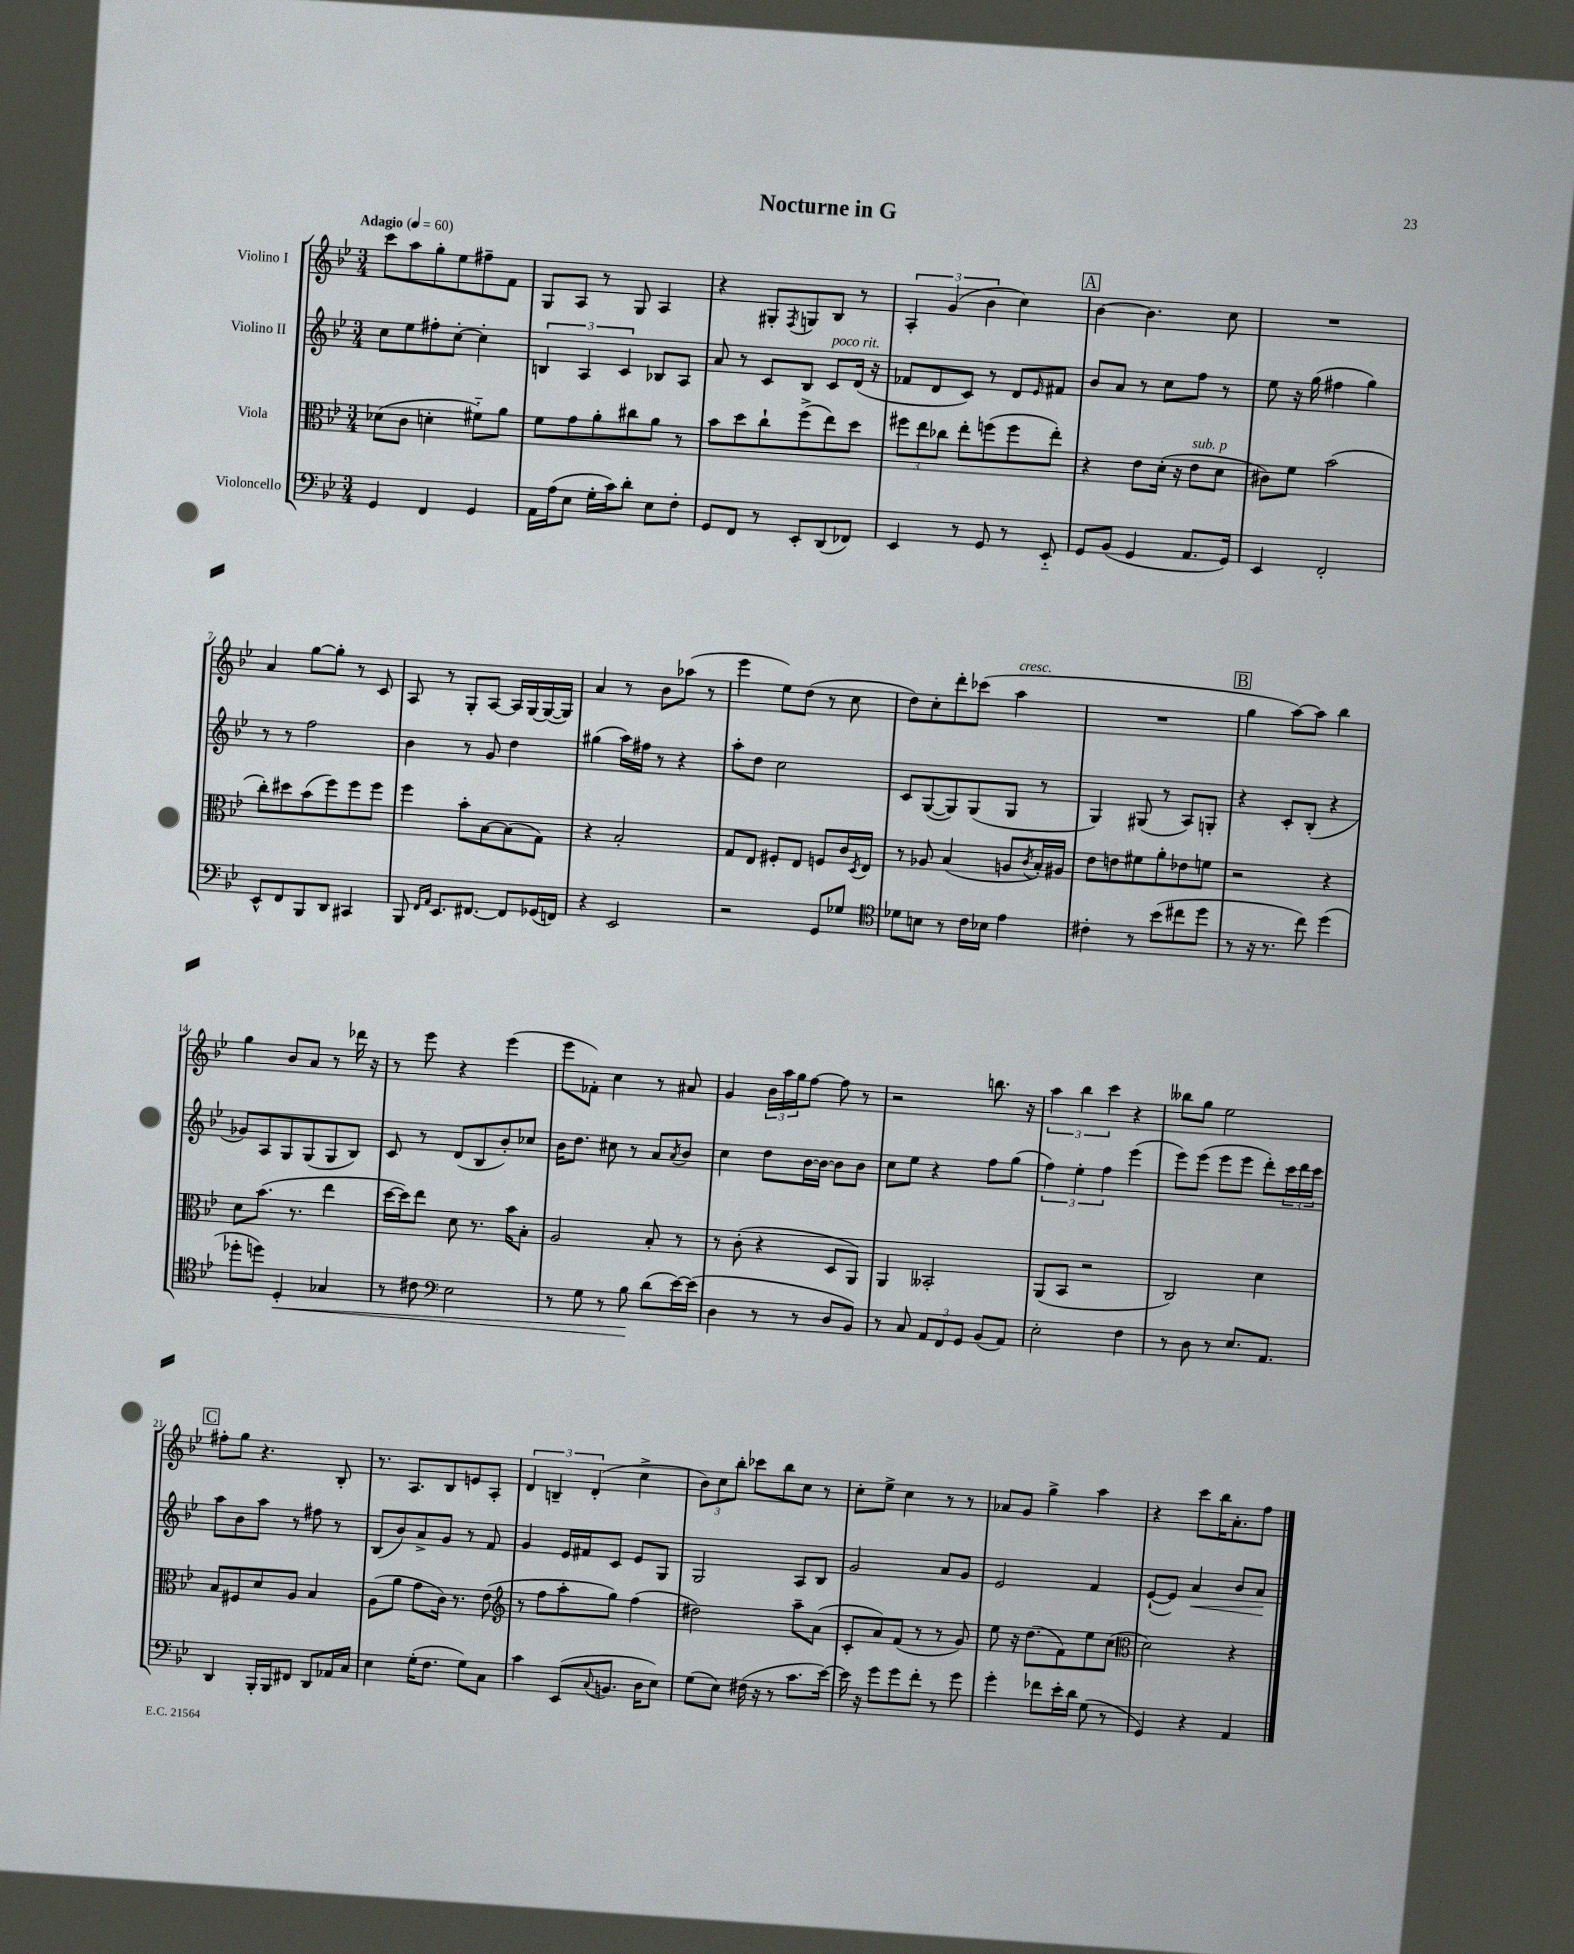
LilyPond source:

\header { title = "Nocturne in G" }
<<
\new StaffGroup <<
\new Staff = "s0" \with { instrumentName = "Violino I" } {
    \clef treble \key bes \major \numericTimeSignature \time 3/4 \tempo "Adagio" 4 = 60
    c'''8 a''8 g''8-. ees''8 fis''8-- f'8 |
    g8 a8 r8 g8 a4 |
    r4 gis8-. \acciaccatura { f8 } g8 bes8 r8 |
    \tuplet 3/2 { a4-. g'4( bes'4 } c''4) |
    \mark \markup { \box "A" } bes'4~ bes'4. c''8 |
    R2. |
    a'4 g''8~ g''8-. r8 c'8 |
    a8 r8 g8-. a8~ a16 g16~ g16~( g16) |
    a'4 r8 bes'8 aes''8( r8 |
    ees'''4 ees''8) d''8( r8 c''8 |
    d''8) c''8-. d'''8-. ces'''8( a''4^\markup { \italic "cresc." } |
    R2. |
    \mark \markup { \box "B" } g''4 a''8~) a''8 bes''4 |
    g''4 bes'8 a'8 r8 des'''16 r16 |
    r8 ees'''8 r4 ees'''4( |
    ees'''8 fes'8-.) c''4 r8 ais'8 |
    g'4 \tuplet 3/2 { bes'16 a''16 g''16 } f''8~ f''8 r8 |
    r2 b''8. r16 |
    \tuplet 3/2 { a''4 bes''4 c'''4 } r4 |
    beses''8 g''8 ees''2 |
    \mark \markup { \box "C" } fis''8-. g''8 r4. bes8-. |
    r8. a8. bes8 e'8 a8-. |
    \tuplet 3/2 { d'4 b4-- d'4-.( } c''4-> |
    \tuplet 3/2 { bes'8) c''8 bes''8-. } ces'''8 bes''8 c''8 r8 |
    c''8-. ees''8-> c''4 r8 r8 |
    aes'8 g'8 g''4-> a''4 |
    r4 c'''8 bes''16 a'8.-. f''8 \bar "|." |
}
\new Staff = "s1" \with { instrumentName = "Violino II" } {
    \clef treble \key bes \major \numericTimeSignature \time 3/4
    c''8 ees''8 fis''8-. c''8~-. c''4-. |
    \tuplet 3/2 { b4 a4 c'4 } bes8 a8 |
    a'8 r8 c'8 bes8 c'8^\markup { \italic "poco rit." } d'16( r16 |
    fes'8 d'8 c'8) r8 d'8 \grace { ees'16 } fis'8 |
    \mark \markup { \box "A" } bes'8 a'8 r8 c''8 f''8 r8 |
    ees''8 r16 g''16( fis''4 g''4) |
    r8 r8 f''2 |
    bes'4 r8 g'8 d''4 |
    gis''4( a''16) fis''16 r8 r4 |
    a''8-. d''8 c''2 |
    c'8 g8~( g8) g8( g8 r8 |
    g4) gis8( r8 a8) g8-. |
    \mark \markup { \box "B" } r4 c'8-. bes8-.( r4 |
    ges'8) a8 g8 g8( g8 bes8) |
    c'8 r8 d'8( bes8 bes'8-.) ces''8 |
    bes'16 d''8. cis''8 r8 a'8 \acciaccatura { a'8 } bes'8 |
    c''4 d''8 bes'16~ bes'16~ bes'8 bes'8 |
    c''8 ees''8 r4 f''8 g''8( |
    \tuplet 3/2 { f''4) ees''4-. f''4 } ees'''4( |
    ees'''8) ees'''8( ees'''8 ees'''8 d'''8-.) \tuplet 3/2 { c'''16 d'''16 c'''16 } |
    \mark \markup { \box "C" } a''8 bes'8 a''8 r8 fis''8 r8 |
    bes8( bes'8) a'8-> g'8 r8 f'8 |
    g'4 ees'16 fis'16 c'8 ees'8 g8 |
    g2 a8 bes8 |
    g'2 a'8 g'8 |
    ees'2 f'4 |
    ees'8~-!( ees'8) a'4\< bes'8 a'8\! \bar "|." |
}
\new Staff = "s2" \with { instrumentName = "Viola" } {
    \clef alto \key bes \major \numericTimeSignature \time 3/4
    des'8( c'8 d'4-. fis'8-_) a'8 |
    f'8 g'8 a'8-. cis''8 a'8 r8 |
    bes'8 d''8 c''8-! f''8->( ees''8) d''8 |
    \tuplet 3/2 { fis''8 ees''8 ces''8 } ees''8-. f''8( f''8 ees''8-.) |
    \mark \markup { \box "A" } r4 ees'8 d'16-.( r16 ees'8^\markup { \italic "sub. p" } d'8 |
    cis'8) f'8 bes'2( |
    c''8-.) dis''8 bes'8( f''8) f''8 f''8 |
    f''4 bes'8-. bes8~ bes8( g8) |
    r4 bes2-. |
    g8 ees8 fis8-. ees8 f8 c'16 \acciaccatura { d8 } ees16 |
    r8 aes8 bes4( a8 \acciaccatura { c'8 } bes16-.) ais16 |
    ees'8 e'8 fis'8 a'8-. ees'8 f'8 |
    \mark \markup { \box "B" } r2 r4 |
    d'8 bes'8.( r8. ees''4 |
    d''16~ d''16) ees''8 d'8 r8. bes'16 bes8-. |
    a2 bes8-. r8 |
    r8 c'8-.( r4 d8 a,8) |
    a,4 beses,2-. |
    a,8( bes,8 r2 |
    c2) d'4 |
    \mark \markup { \box "C" } bes8 fis8 d'8 a8 bes4 |
    a8( a'8 g'8 c'16) r8. ees'8( |
    \clef treble r8 f''8 a''8-. g''8) f''4( |
    dis''2) a''8-- a'8( |
    c'8-. a'8) f'8( r8 r8 g'8) |
    ees''8 r16 d''8.( f'8) ees''8 c''8( |
    \clef alto d'2) r4 \bar "|." |
}
\new Staff = "s3" \with { instrumentName = "Violoncello" } {
    \clef bass \key bes \major \numericTimeSignature \time 3/4
    g,4 f,4 g,4 |
    a,16 a16( ees8 g16-. c'16) d'8-. ees8 f8-. |
    g,8 f,8 r8 ees,8-. d,8( fes,8) |
    ees,4 r8 g,8 r8 ees,8-_ |
    \mark \markup { \box "A" } g,8 bes,8( g,4 a,8. g,16) |
    ees,4 f,2-. |
    ees,8-^ f,8 bes,,8 d,8 cis,4 |
    bes,,8 \grace { f,16 a,16 } ees,8. fis,8.~ fis,8 ges,16( f,16) |
    r4 ees,2 |
    r2 g,8 ges8 |
    \clef tenor des'8 b8 r8 c'16 bes16 ees'4 |
    cis'4-. r8 bes'8( cis''8 d''8 |
    \mark \markup { \box "B" } r8 r16 r8. c''8) d''4( |
    des''8-. d''8) d4-.\< ges4 |
    r8 cis'8 \clef bass ees2 |
    r8 g8 r8 bes8\! d'8( ees'16~) ees'16( |
    d4 r8 r8 d8 bes,8) |
    r8 c8 \tuplet 3/2 { a,8 f,8 g,8 } bes,8( a,8) |
    ees2-. f4 |
    r8 d8 r8 ees8. a,8. |
    \mark \markup { \box "C" } d,4 bes,,16-. bes,,16 fis,8 d,8 aes,16 c16 |
    ees4 g16-.( f8. g8) c8 |
    c'4 ees,8( \appoggiatura { c8 } b,8. d16 ees8) |
    g8( ees8) fis16( r16 r8 c'8. ees'16~) |
    ees'16 r16 g'8 g'8 f'8-. r8 g'8 |
    g'4-. fes'8 ees'16-. d'16 g8( r8 |
    g,4) r4 a,4 \bar "|." |
}
>>
>>
